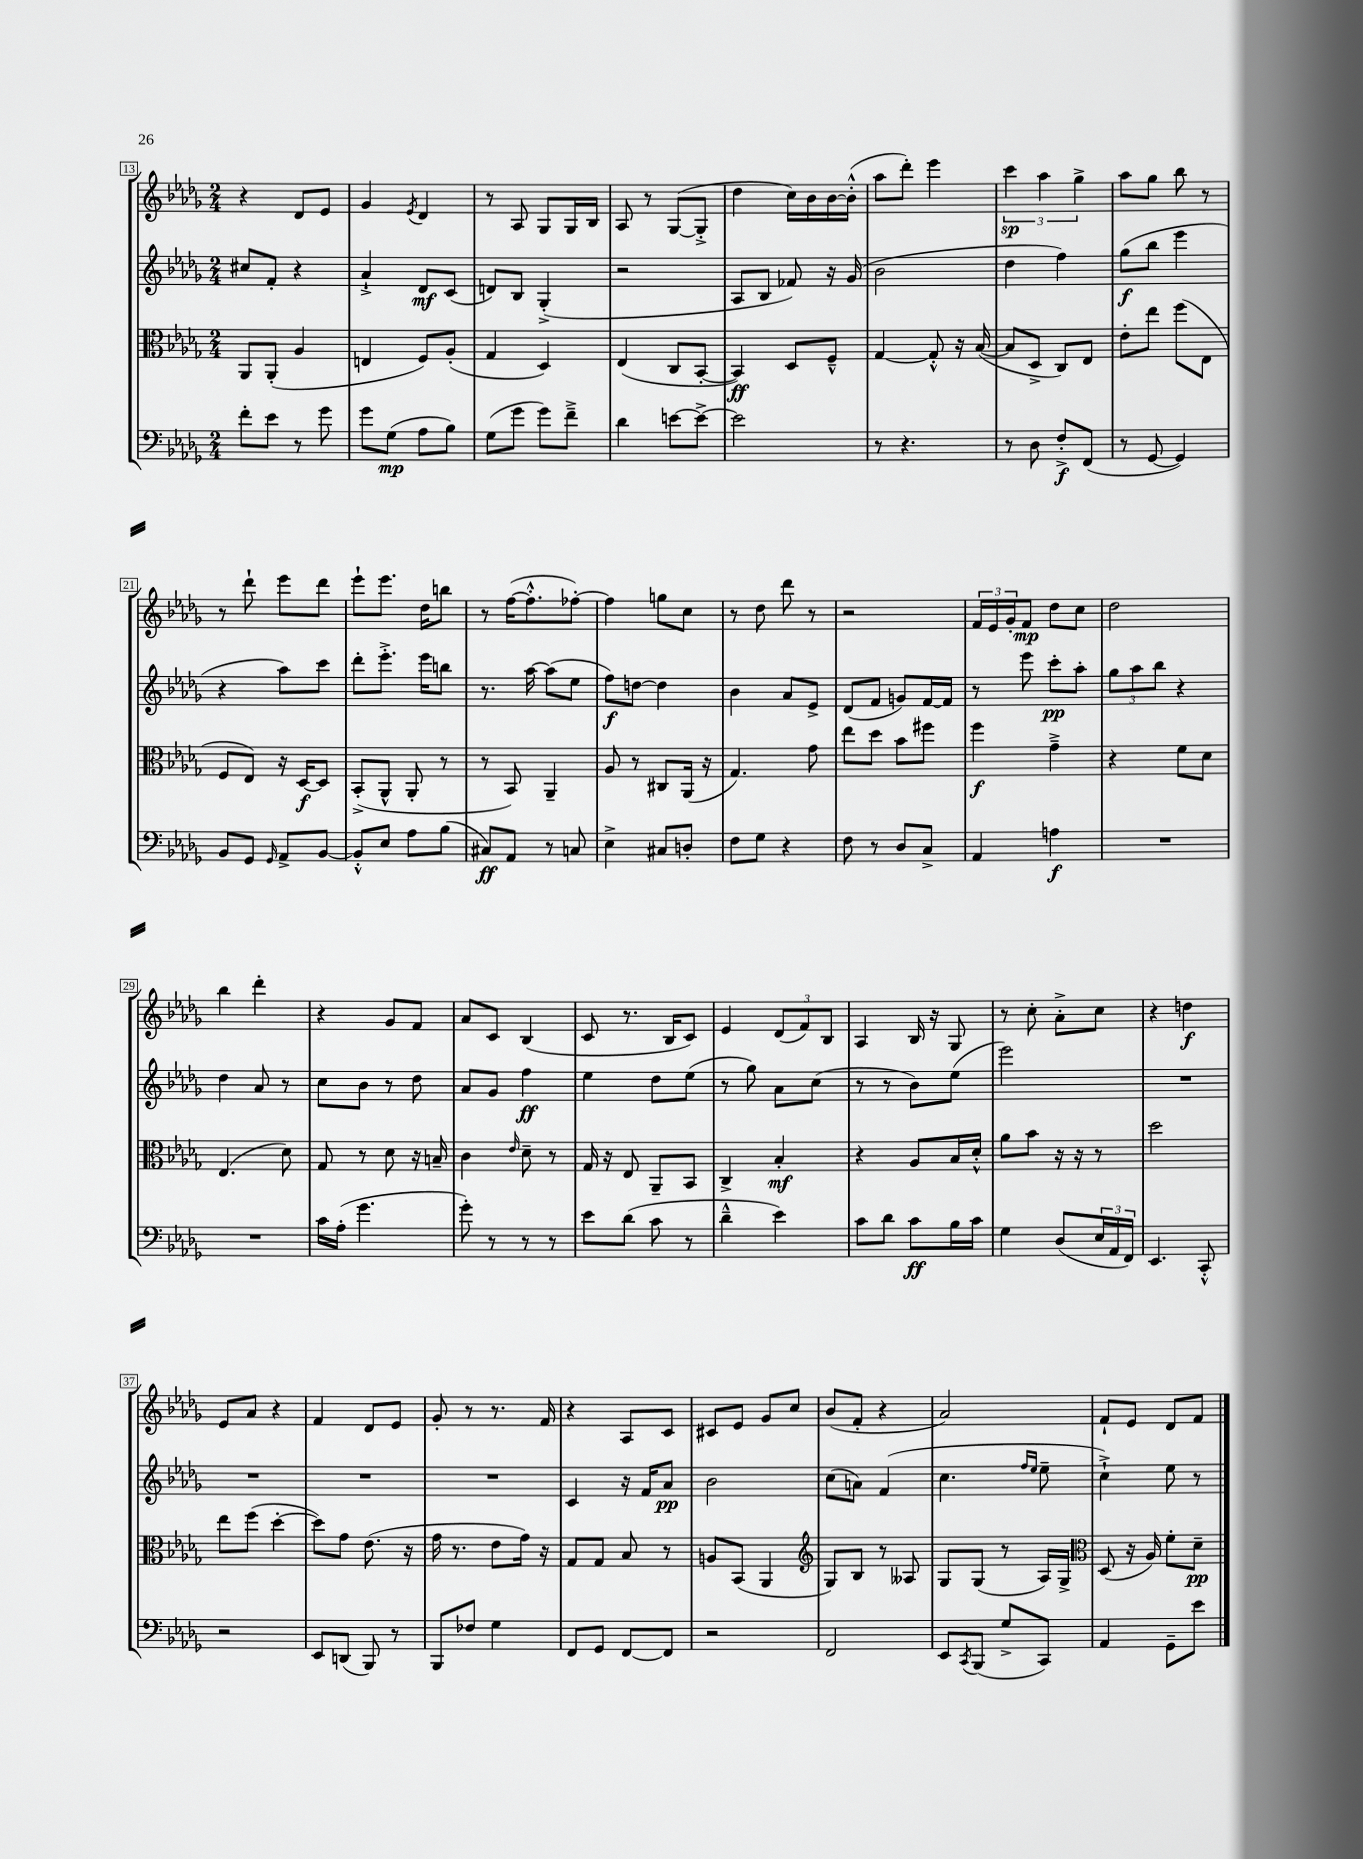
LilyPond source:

<<
\new StaffGroup <<
\new Staff = "s0" {
    \clef treble \key des \major \numericTimeSignature \time 2/4
    r4 des'8 ees'8 |
    ges'4 \acciaccatura { ees'8 } des'4 |
    r8 aes8 ges8 ges16 bes16 |
    aes8 r8 ges8~( ges8-.-> |
    des''4 c''16) bes'16 bes'16~ bes'16-.-^( |
    aes''8 des'''8-.) ees'''4 |
    \tuplet 3/2 { c'''4\sp aes''4 ges''4-> } |
    aes''8 ges''8 bes''8 r8 |
    r8 des'''8-! ees'''8 des'''8 |
    ees'''8-! ees'''8. des''16 b''8 |
    r8 f''16~( f''8.-.-^ fes''8~-.) |
    fes''4 g''8 c''8 |
    r8 des''8 des'''8 r8 |
    r2 |
    \tuplet 3/2 { f'16 ees'16 ges'16-. } f'8\mp des''8 c''8 |
    des''2 |
    bes''4 des'''4-. |
    r4 ges'8 f'8 |
    aes'8 c'8 bes4( |
    c'8 r8. bes16 c'8) |
    ees'4 \tuplet 3/2 { des'8( f'8) bes8 } |
    aes4 bes16 r16 ges8 |
    r8 c''8-. aes'8-.-> c''8 |
    r4 d''4\f |
    ees'8 aes'8 r4 |
    f'4 des'8 ees'8 |
    ges'8-. r8 r8. f'16 |
    r4 aes8 c'8 |
    cis'8 ees'8 ges'8 c''8 |
    bes'8( f'8-. r4 |
    aes'2) |
    f'8-! ees'8 des'8 f'8 \bar "|." |
}
\new Staff = "s1" {
    \clef treble \key des \major \numericTimeSignature \time 2/4
    cis''8 f'8-. r4 |
    aes'4-!-> des'8\mf c'8( |
    d'8) bes8 ges4-.->( |
    r2 |
    aes8 bes8 fes'8) r16 ges'16( |
    bes'2 |
    des''4 f''4) |
    ges''8\f( bes''8 ees'''4 |
    r4 aes''8) c'''8 |
    des'''8-. ees'''8.-.-> ees'''16 b''8 |
    r8. aes''16~ aes''8( ees''8 |
    f''8\f) d''8~ d''4 |
    bes'4 aes'8 ees'8-> |
    des'8( f'8 g'8) f'16~ f'16 |
    r8 ees'''8 c'''8-.\pp aes''8-. |
    \tuplet 3/2 { ges''8 aes''8 bes''8 } r4 |
    des''4 aes'8 r8 |
    c''8 bes'8 r8 des''8 |
    aes'8 ges'8 f''4\ff |
    ees''4 des''8 ees''8( |
    r8 ges''8) aes'8 c''8( |
    r8 r8 bes'8) ees''8( |
    ees'''2) |
    R2 |
    R2 |
    R2 |
    R2 |
    c'4 r16 f'16 aes'8\pp |
    bes'2 |
    c''8( a'8) f'4( |
    c''4. \grace { f''16 ees''16 } ees''8-- |
    c''4-!->) ees''8 r8 \bar "|." |
}
\new Staff = "s2" {
    \clef alto \key des \major \numericTimeSignature \time 2/4
    aes,8 aes,8-.( aes4 |
    e4 f8) aes8-.( |
    ges4 des4) |
    ees4( c8 bes,8~-. |
    bes,4\ff) des8 f8---^ |
    ges4~ ges8-.-^ r16 bes16~( |
    bes8 des8-> c8) ees8 |
    ees'8-. ees''8 f''8( ees8 |
    f8 ees8) r16 des16~\f des8 |
    bes,8-.->( aes,8-^ aes,8-. r8 |
    r8 bes,8) aes,4-- |
    aes8 r8 cis8 aes,16( r16 |
    ges4.) ges'8 |
    ees''8 des''8 bes'8 fis''8 |
    f''4\f ges'4---> |
    r4 f'8 des'8 |
    ees4.( des'8) |
    ges8 r8 des'8 r16 b16-- |
    c'4 \grace { ees'16 } des'8-- r8 |
    ges16 r16 ees8 aes,8-- bes,8 |
    c4-> bes4-.\mf |
    r4 aes8 bes16 des'16-.-^ |
    aes'8 bes'8 r16 r16 r8 |
    des''2 |
    ees''8 f''8( des''4~-. |
    des''8) ges'8 ees'8.( r16 |
    ges'16 r8. ees'8 ges'16) r16 |
    ges8 ges8 bes8 r8 |
    a8 bes,8( aes,4 |
    \clef treble ges8) bes8 r8 aeses8 |
    ges8 ges8( r8 aes16) ges16-> |
    \clef alto des8( r16 aes16) f'8-. des'8--\pp \bar "|." |
}
\new Staff = "s3" {
    \clef bass \key des \major \numericTimeSignature \time 2/4
    f'8-. ees'8 r8 ges'8 |
    ges'8 ges8\mp( aes8 bes8) |
    ges8( ges'8 ges'8) f'8---> |
    des'4 e'8~ e'8~-> |
    e'2 |
    r8 r4. |
    r8 des8 f8-.->\f f,8( |
    r8 ges,8~ ges,4) |
    bes,8 ges,8 \grace { ges,16 } aes,8-> bes,8~ |
    bes,8-.-^ ees8 aes8 bes8( |
    cis8\ff) aes,8 r8 c8 |
    ees4-> cis8 d8-. |
    f8 ges8 r4 |
    f8 r8 des8 c8-> |
    aes,4 a4\f |
    R2 |
    R2 |
    c'16 aes16-.( ges'4. |
    ges'8-.) r8 r8 r8 |
    ees'8 des'8( c'8 r8 |
    des'4---^ ees'4) |
    c'8 des'8 c'8\ff bes16 c'16 |
    ges4 des8( \tuplet 3/2 { ees16 aes,16 f,16) } |
    ees,4. c,8-.-^ |
    r2 |
    ees,8 d,8( bes,,8) r8 |
    bes,,8 fes8 ges4 |
    f,8 ges,8 f,8~ f,8 |
    r2 |
    f,2 |
    ees,8 \acciaccatura { c,8 } bes,,8( ges8-> c,8) |
    aes,4 ges,8-- ees'8 \bar "|." |
}
>>
>>
\layout { \context { \Score currentBarNumber = #13 \override BarNumber.stencil = #(make-stencil-boxer 0.1 0.3 ly:text-interface::print) } }
